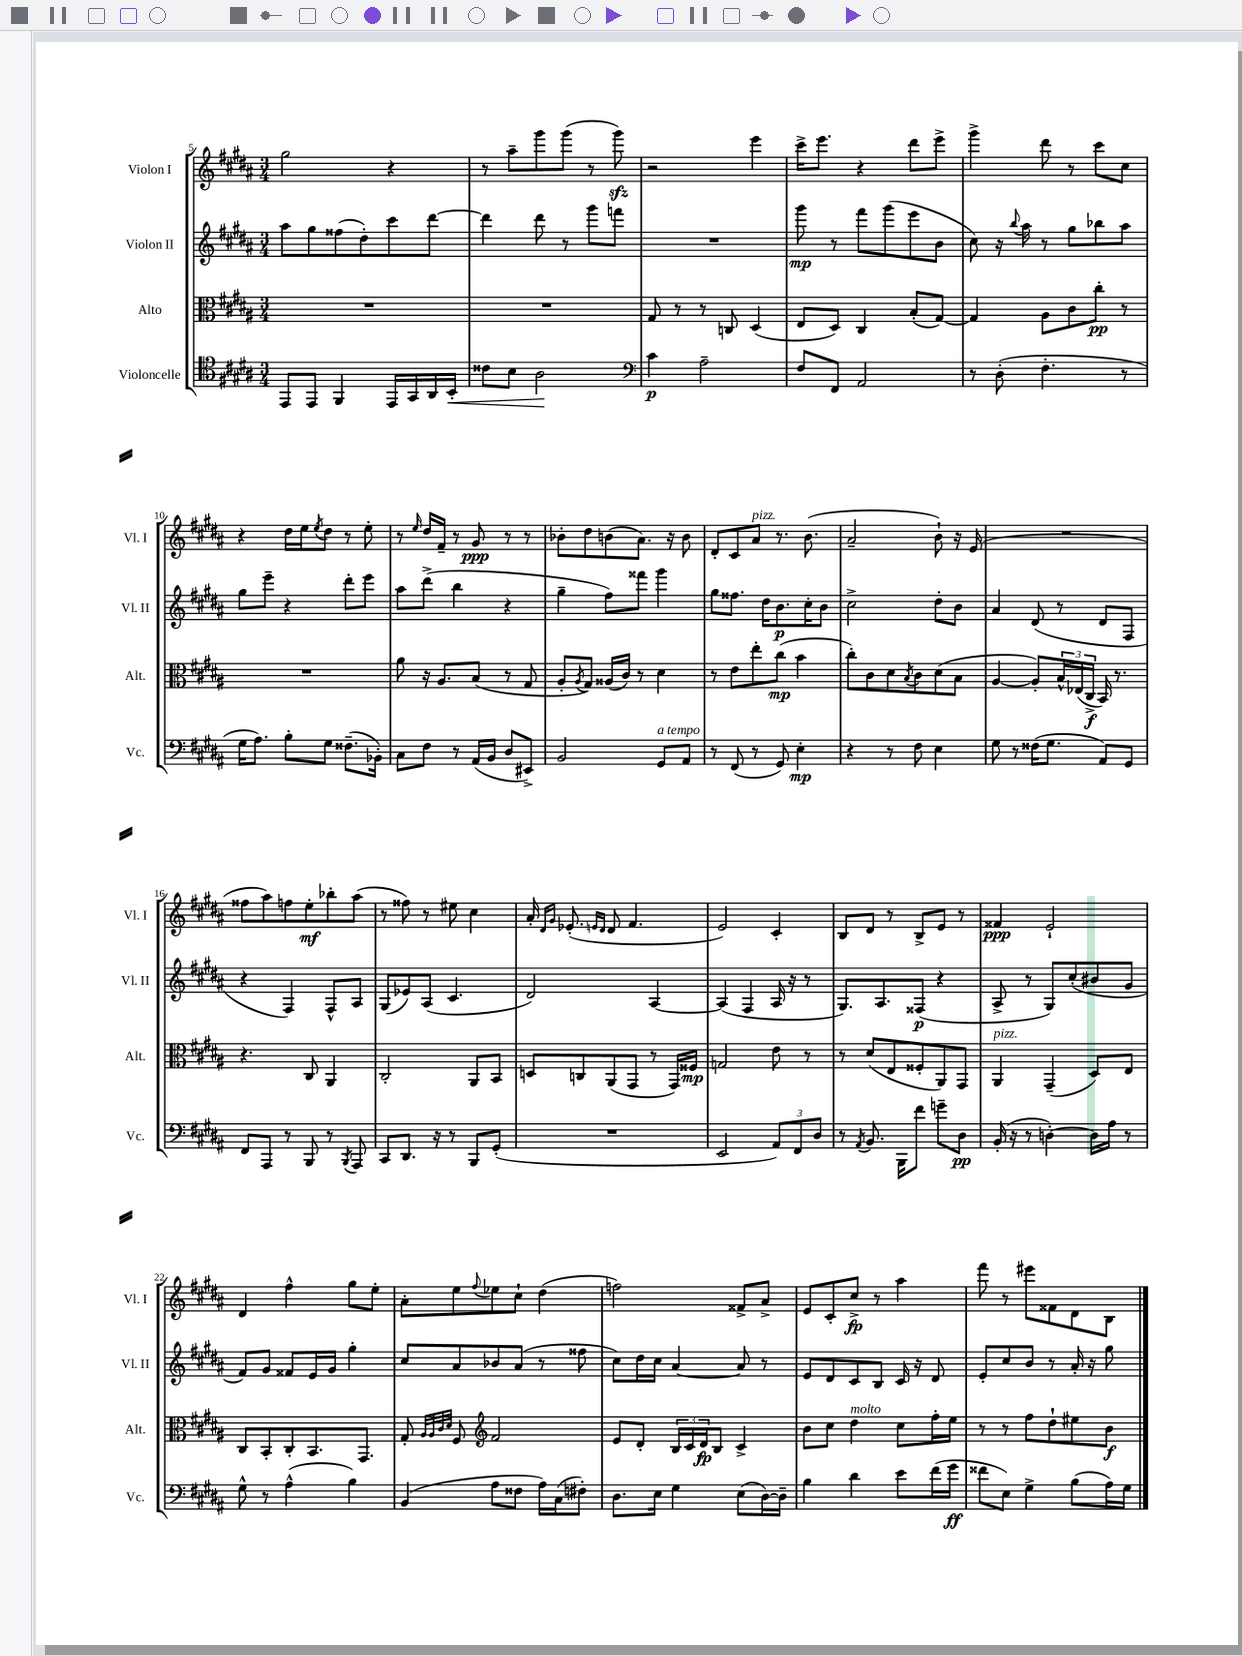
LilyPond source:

<<
\new StaffGroup <<
\new Staff = "s0" \with { instrumentName = "Violon I" shortInstrumentName = "Vl. I" } {
    \clef treble \key b \major \numericTimeSignature \time 3/4
    gis''2 r4 |
    r8 ais''8-- gis'''8 gis'''8( r8 gis'''8\sfz) |
    r2 e'''4 |
    cis'''16-> e'''8. r4 dis'''8 e'''8-> |
    gis'''4-> dis'''8 r8 cis'''8 cis''8 |
    r4 dis''16 e''16 \acciaccatura { e''8 } dis''8 r8 e''8-. |
    r8 \grace { e''16 } dis''16 fis'16-- r8 gis'8\ppp r8 r8 |
    bes'8-. dis''8 b'8( ais'8.) r16 b'8 |
    dis'8-. cis'8 ais'8^\markup { \italic "pizz." } r8. b'8.( |
    ais'2-- b'8-!) r16 e'16( |
    R2. |
    fisis''8 ais''8) f''8 e''8-.\mf bes''8-. ais''8( |
    r8 fisis''8) r8 eis''8 cis''4 |
    ais'16-. \grace { dis'16 gis'16 } ees'8.-.( \grace { e'16 dis'16 } dis'8 fis'4. |
    e'2) cis'4-. |
    b8 dis'8 r8 b8-> e'8 r8 |
    fisis'4\ppp e'2-! |
    dis'4 fis''4-^ gis''8 e''8-. |
    ais'8-. e''8 \appoggiatura { fis''8 } ees''8 cis''8-! dis''4( |
    f''2) fisis'8-> ais'8-> |
    e'8 cis'8-. cis''8->\fp r8 ais''4 |
    fis'''8 r8 eis'''8 fisis'8 dis'8 b8 \bar "|." |
}
\new Staff = "s1" \with { instrumentName = "Violon II" shortInstrumentName = "Vl. II" } {
    \clef treble \key b \major \numericTimeSignature \time 3/4
    ais''8 gis''8 fisis''8( dis''8-.) cis'''8 dis'''8~ |
    dis'''4 dis'''8 r8 gis'''8 f'''8 |
    R2. |
    gis'''8\mp r8 fis'''8 gis'''8( e'''8 b'8 |
    cis''8) r16 \appoggiatura { b''8 } ais''16 r8 gis''8 bes''8 ais''8 |
    gis''8 e'''8-- r4 dis'''8-. e'''8 |
    ais''8 dis'''8->( b''4 r4 |
    gis''4-- fis''8) fisis'''8 gis'''4 |
    gis''8 fisis''8. dis''16 b'8.\p cis''16-. b'8 |
    cis''2-> dis''8-. b'8 |
    ais'4 dis'8( r8 dis'8 fis8 |
    r4 fis4) fis8-^ ais8 |
    gis8( ees'8) ais8( cis'4. |
    dis'2) ais4~ |
    ais4( fis4 ais16 r16 r8 |
    gis8.) ais8. fisis8\p( r4 |
    ais8-> r8 gis8) cis''8-.( bis'8 gis'8 |
    fis'8) gis'8 fisis'8 e'16 gis'16 gis''4-. |
    cis''8 ais'8 bes'8 ais'8( r8 fisis''8 |
    cis''8) dis''16 cis''16 ais'4~ ais'8 r8 |
    e'8 dis'8 cis'8 b8 cis'16 r16 dis'8 |
    e'8-. cis''8 b'8 r8 ais'16-. r16 gis''8 \bar "|." |
}
\new Staff = "s2" \with { instrumentName = "Alto" shortInstrumentName = "Alt." } {
    \clef alto \key b \major \numericTimeSignature \time 3/4
    R2. |
    R2. |
    gis8 r8 r8 c8 dis4( |
    e8 dis8) cis4 b8-.( gis8~) |
    gis4 ais8 cis'8 cis''8-.\pp r8 |
    R2. |
    ais'8 r16 ais8. b8( r8 gis8 |
    ais8-. \acciaccatura { ais8 } gis8) aisis16( cis'16) r8 dis'4 |
    r8 e'8 e''8-. cis''8\mp( b'4 |
    cis''8-.) cis'8 dis'8 \acciaccatura { b8 } cis'8 dis'8( b8 |
    ais4~ ais8-.) \tuplet 3/2 { b16-^ ees16( cis16->\f } b,16) r8. |
    r4. cis8 ais,4 |
    cis2-. ais,8 b,8 |
    d8 c8 ais,8( gis,8 r8 gis,16) fisis16\mp |
    g2 e'8 r8 |
    r8 dis'8( e8 fisis8-. ais,8) gis,8 |
    ais,4^\markup { \italic "pizz." } gis,4--( dis8) e8 |
    cis8 b,8-. cis8-. b,8. gis,8. |
    gis8-. \grace { ais32 ais32 cis'32 dis'32 } fis8 \clef treble fis'2 |
    e'8 dis'8-. \tuplet 3/2 { b16 cis'16 dis'16\fp } b8 cis'4-> |
    b'8 cis''8 dis''4^\markup { \italic "molto" } cis''8 fis''16-. e''16 |
    r8 r8 fis''8 dis''8-! eis''8 b'8\f \bar "|." |
}
\new Staff = "s3" \with { instrumentName = "Violoncelle" shortInstrumentName = "Vc." } {
    \clef tenor \key b \major \numericTimeSignature \time 3/4
    e,8 e,8 fis,4 e,16 gis,16 ais,16 b,16-.\< |
    cisis'8 b8 ais2\! |
    \clef bass cis'4\p ais2-- |
    fis8 fis,8 ais,2 |
    r8 dis8-.( fis4.-. r8 |
    gis16 ais8.) b8-. gis8 fisis8.--( bes,16-.) |
    cis8 fis8 r8 ais,16( b,16 dis8 eis,8->) |
    b,2 gis,8^\markup { \italic "a tempo" } ais,8 |
    r8 fis,8( r8 gis,8) e4-.\mp |
    r4 r8 fis8 e4 |
    gis8 r8 fisis16( gis8. ais,8) gis,8 |
    fis,8 ais,,8 r8 b,,8 r8 \acciaccatura { b,,8 } ais,,8 |
    cis,8 dis,8. r16 r8 b,,8 gis,8-.( |
    R2. |
    e,2 \tuplet 3/2 { ais,8) fis,8 dis8 } |
    r8 \acciaccatura { ais,8 } b,8. b,,16 fis'8 g'8-- dis8\pp |
    b,16-.( r16 r8 d4~-.) d16 ais16 r8 |
    gis8-^ r8 ais4-^( b4) |
    b,4( ais8 fisis8 ais16) cis16( fis8-.) |
    dis8. e16 gis4 e8( dis16~) dis16-- |
    b4 dis'4 e'8 fis'16( gis'16\ff |
    fisis'8 e8) gis4-> b8( ais16) gis16 \bar "|." |
}
>>
>>
\layout { \context { \Score currentBarNumber = #5 } }
